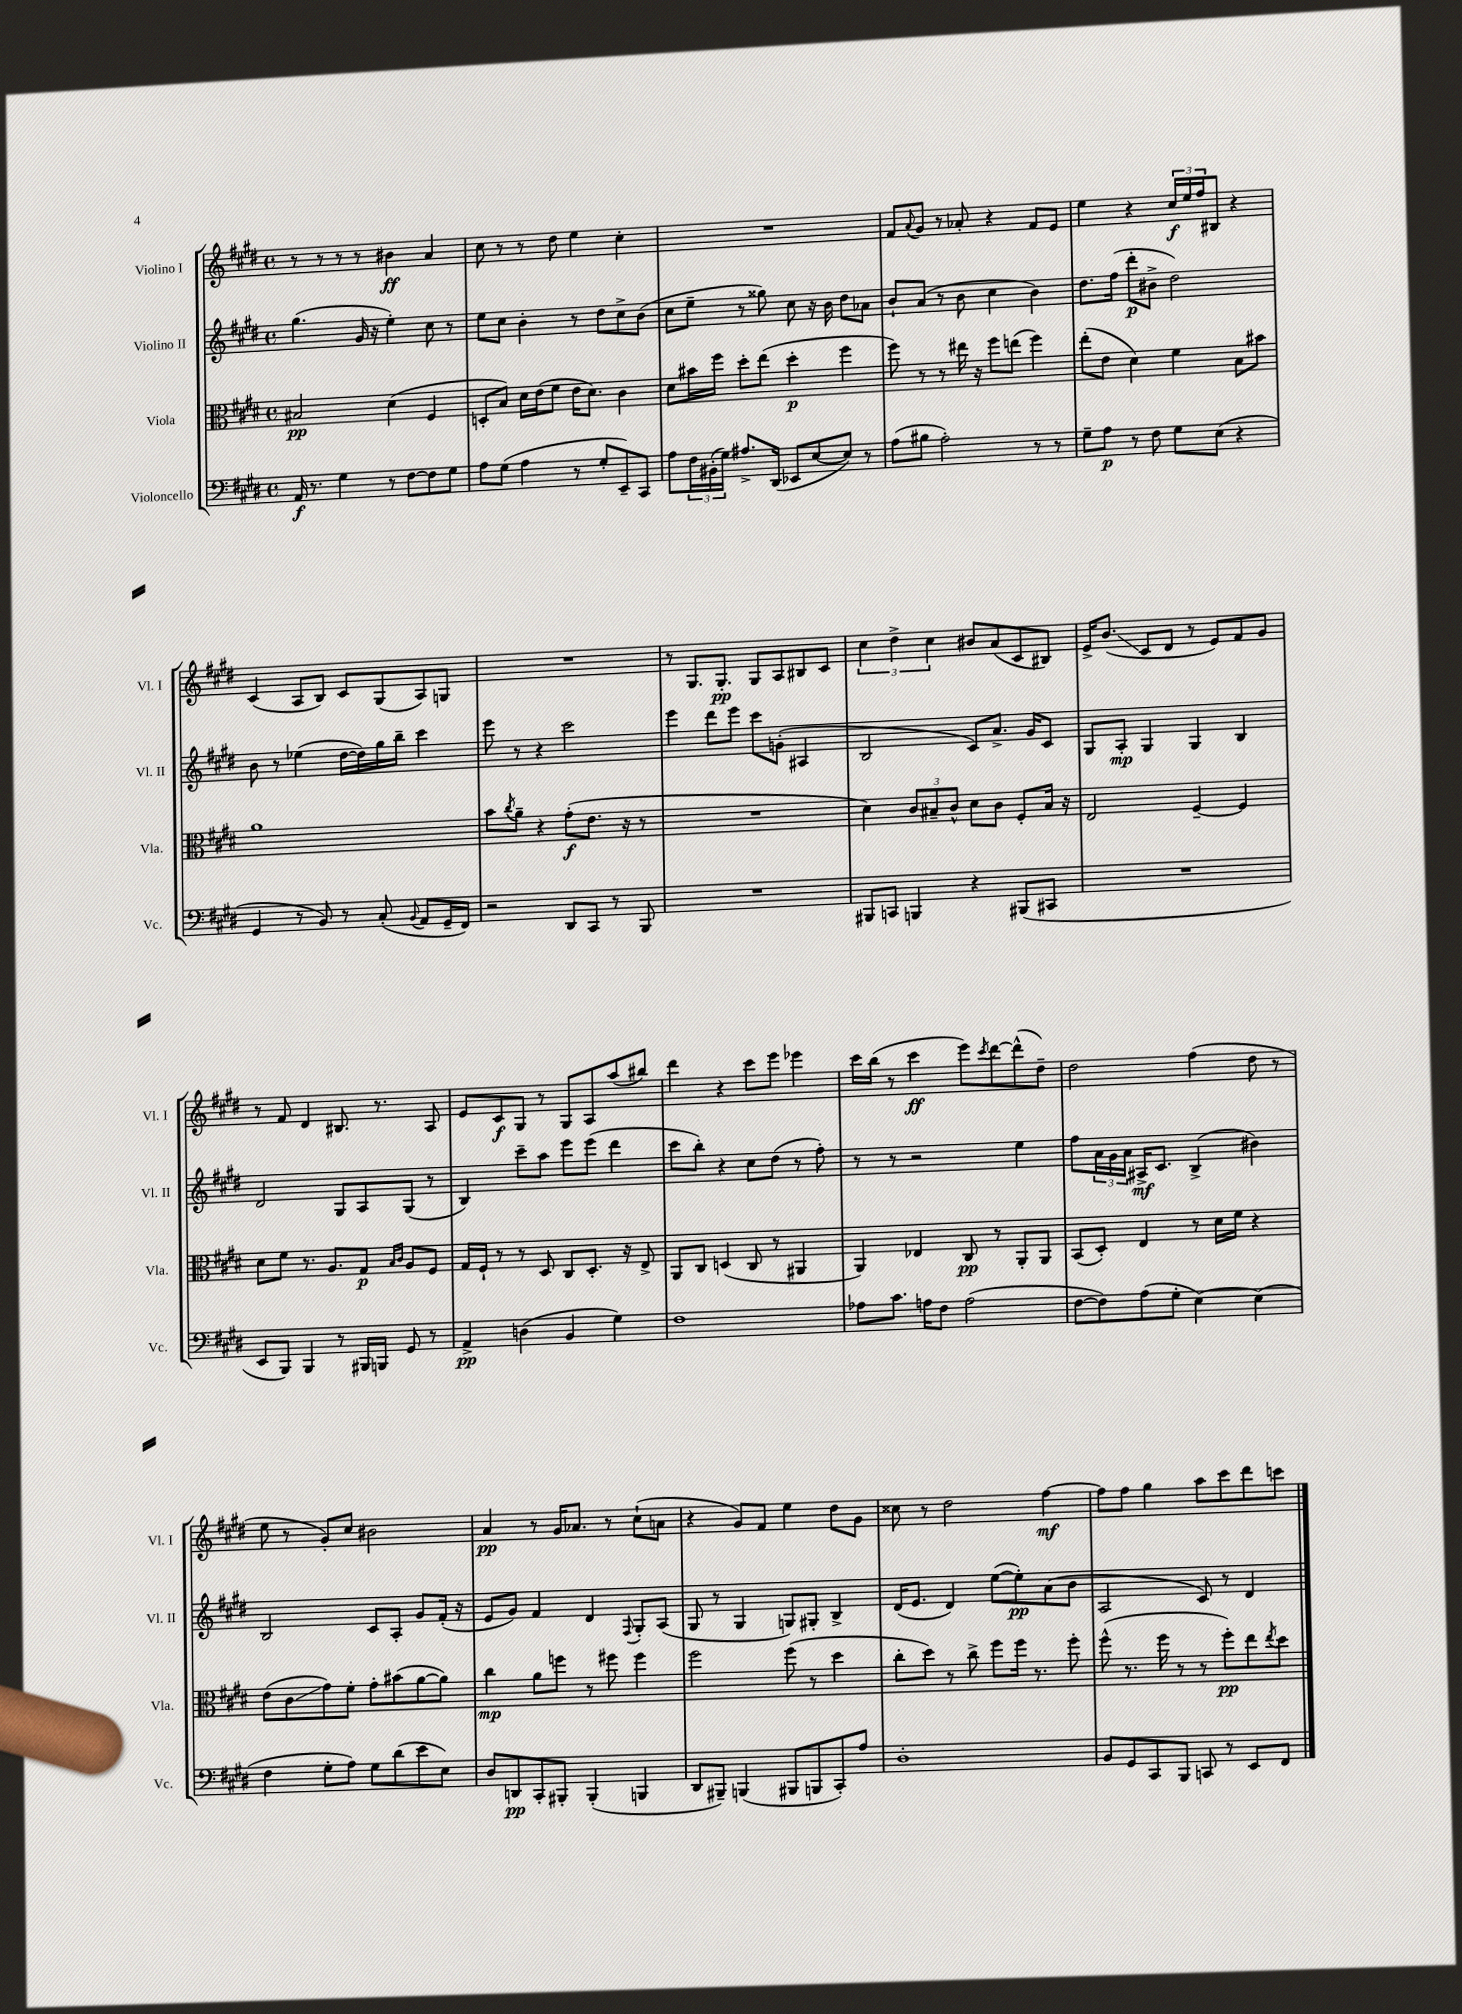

**kern	**kern	**kern	**kern
*staff4	*staff3	*staff2	*staff1
*clefF4	*clefC3	*clefG2	*clefG2
*k[f#c#g#d#]	*k[f#c#g#d#]	*k[f#c#g#d#]	*k[f#c#g#d#]
*M4/4	*M4/4	*M4/4	*M4/4
*met(c)	*met(c)	*met(c)	*met(c)
16AA	2B#	(4.gg#	8r
8.r	.	.	.
.	.	.	8r
4G#	.	.	8r
.	.	16g#	8r
.	.	16r	.
8r	(4d#	4ee')	4b#
[8F#	.	.	.
8F#]	4F#	8cc#	4a
8G#	.	8r	.
=	=	=	=
8A	8D'	8ee	8cc#
(8G#	8B)	8cc#	8r
4A	16d#	4b'	8r
.	(16e	.	.
.	8f#	.	8dd#
8r	16e	8r	4ee
.	8.d#)	.	.
8G#'	.	8dd#	.
8EE~)	4c#	8cc#^	4cc#'
8CC#	.	(8b	.
=	=	=	=
8A	8d#	8cc#	1r
24F#	16b#	8ee~	.
(24BB#'	.	.	.
.	16ff#	.	.
24G#)	.	.	.
8.A#^	8dd#'	8r	.
.	(8ee	8gg##)	.
(16DD#	.	.	.
8EE-	4dd#'	8cc#	.
[8E	.	16r	.
.	.	16b	.
8E])	4ff#	8dd#	.
8r	.	8a-	.
=	=	=	=
(8A	8ff#)	8b`	8f#
.	.	.	8qqa
8B#	8r	(8a	8g#
2A')	8r	8r	8r
.	16ee#	8b	8a-'
.	16r	.	.
.	8ff#	4cc#	4r
.	(8ee	.	.
8r	4ff#)	4b)	8f#
8r	.	.	8e
=	=	=	=
8G#~	(8ee'	8.dd#	4ee
8A	8e	.	.
.	.	(16ff#	.
8r	4d#)	8ddd#'	4r
8F#	.	8b#^	.
8G#	4f#	2dd#)	24cc#
.	.	.	24ee
.	.	.	24ff#
(8E	.	.	8B#
4r	8B	.	4r
.	8b#	.	.
=	=	=	=
4GG#	1a	8b	(4c#
.	.	8r	.
8r	.	(4ee-	8A
8BB)	.	.	8B)
8r	.	[16dd#	8c#
.	.	16dd#])	.
(8C#'	.	16gg#	(8G#
.	.	16bb~	.
8qqBB	.	.	.
8AA	.	4ccc#	8A)
16GG#~	.	.	8G
16FF#)	.	.	.
=	=	=	=
2r	8b	8eee	1r
.	8qcc#	.	.
.	8a~	8r	.
.	4r	4r	.
8DD#	(8g#'	2ccc#	.
8CC#	8.e	.	.
8r	.	.	.
.	16r	.	.
8BBB	8r	.	.
=	=	=	=
1r	1r	4eee	8r
.	.	.	8.G#
.	.	8ddd#	.
.	.	.	8.G#'
.	.	8eee	.
.	.	8ccc#	8G#
.	.	(8g'	8A
.	.	4A#	8B#
.	.	.	8c#
=	=	=	=
8BBB#	4d#)	2B	6cc#
8CC	.	.	.
.	.	.	6dd#^
4BBB	12c#	.	.
.	12B#~	.	6cc#
.	12c#^^	.	.
4r	8d#	8c#)	8b#
.	8c#	8.a^	(8a
(8BBB#	8F#'	.	8c#
.	.	16g#	.
8CC#	16B#	8c#	8B#)
.	16r	.	.
=	=	=	=
1r	2E	8G#	16e^
.	.	.	(8.b
.	.	8A'	.
.	.	4G#	8c#
.	.	.	8d#
.	[4F#~	4G#	8r
.	.	.	8e)
.	4F#]	4B	8f#
.	.	.	8g#
=	=	=	=
8EE	8d#	2d#	8r
8BBB)	8f#	.	8f#
4BBB	8.r	.	4d#
.	8.A	.	.
8r	.	8G#	8.B#
16BBB#	8G#	8A	.
16BBB	.	.	8.r
.	16qqB	.	.
.	16qqc#	.	.
8GG#	8A	(8G#	.
8r	8F#	8r	8A
=	=	=	=
4AA^	16G#	4B)	8e
.	16F#`	.	.
.	8r	.	8c#
(4D	8r	8ccc#~	8G#
.	8D#	8aa	8r
4BB	8C#	8eee	8G#
.	8.D#'	(8eee	8A
4G#)	.	4ddd#	(8aa
.	16r	.	.
.	8E^	.	8bb#)
=	=	=	=
1F#	8AA	8ccc#	4ddd#
.	8C#	8bb')	.
.	(4D	4r	4r
.	8C#	8cc#	8ccc#
.	8r	(8dd#	8eee
.	4AA#	8r	4eee-
.	.	8ff#')	.
=	=	=	=
8A-	4AA)	8r	16ccc#
.	.	.	(16bb
8.c#	.	8r	8r
.	4E-	2r	4ccc#
16A	.	.	.
8F#	.	.	.
(2A	8C#	.	8eee)
.	.	.	8qccc#
.	8r	.	[8ddd#
.	8AA'	4ee	(8ddd#^^]
.	8AA	.	8dd#~)
=	=	=	=
[8F#	(8BB	8ff#	2dd#
8F#])	8D#')	24a	.
.	.	24g#	.
.	.	24a	.
(8A	4E	16A#^	.
.	.	8.c#	.
8G#'	.	.	.
[4E)	8r	(4B^	(4ff#
.	16d#	.	.
.	16f#	.	.
(4E]	4r	4b#)	8dd#
.	.	.	8r
=	=	=	=
4F#	(8e	2B	8ee
.	8c#	.	8r
8G#'	8g#)	.	8g#')
8A)	8f#'	.	8cc#
8G#	8g#'	8c#	2b#
(8d#	(8b#	8A'	.
8e	[8a	8g#	.
8E)	8a])	(16f#'	.
.	.	16r	.
=	=	=	=
8D#	4cc#	8e	4a
8DD	.	8g#)	.
8CC#'	8a	4f#	8r
8BBB#'	8ff	.	16g#
.	.	.	8.a-
(4BBB#'	8r	4d#	.
.	8ff#	.	8r
.	.	8qqF#	.
4BBB	4ff#	8G#'	(8cc#`
.	.	(8A	8a
=	=	=	=
8DD#	2ff#	8G#	4r
8BBB#~)	.	8r	.
(4BBB	.	4G#	8g#)
.	.	.	8f#
8BBB#	(8ff#	8G)	4ee
8BBB	8r	8G#'	.
8CC#')	4dd#	4B^	8dd#
8A	.	.	8g#
=	=	=	=
1D#'	8cc#'	(16d#	8cc##
.	.	8.e	.
.	8dd#)	.	8r
.	8r	4d#)	2dd#
.	8cc#^	.	.
.	8ff#	([8ee	.
.	16ff#	8ee'])	.
.	8.r	.	.
.	.	(8a	[4ff#
.	8ff#'	8b	.
=	=	=	=
8BB	(8ff#^^	2A	8ff#]
8GG#	8.r	.	8ff#
8CC#	.	.	4gg#
.	16ff#	.	.
8BBB	8r	.	.
8CC	8r	8c#)	8aa
8r	8ff#')	8r	8ccc#
8EE	8ee	4d#	8ddd#
.	8qee	.	.
8FF#	8dd#	.	8ccc
==	==	==	==
*-	*-	*-	*-
